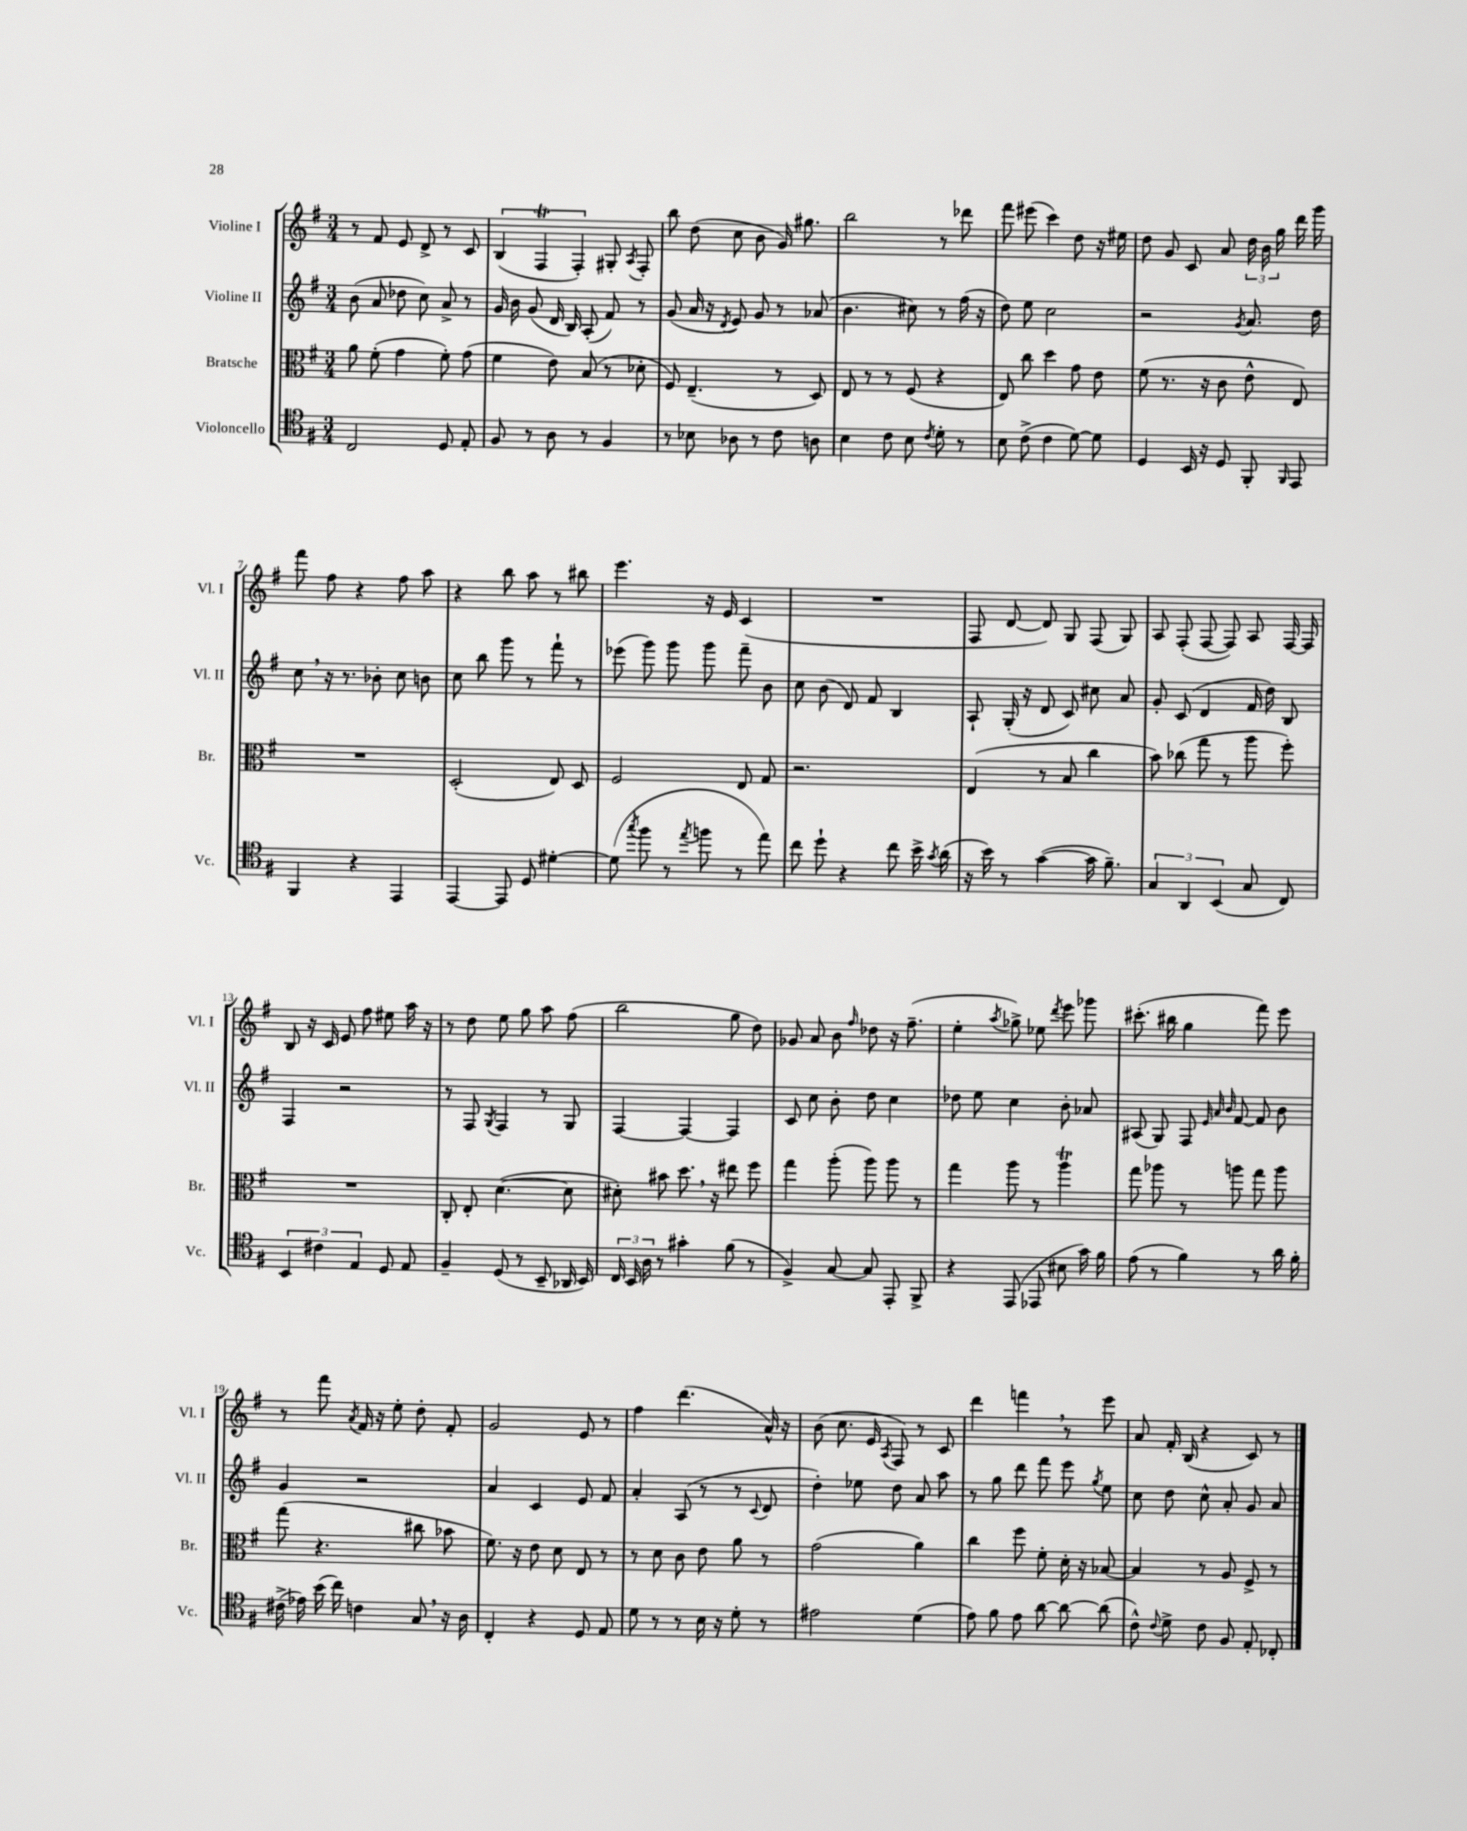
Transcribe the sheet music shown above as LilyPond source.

<<
\new StaffGroup <<
\new Staff = "s0" \with { instrumentName = "Violine I" shortInstrumentName = "Vl. I" } {
    \clef treble \key g \major \numericTimeSignature \time 3/4
    \autoBeamOff r8 fis'8 e'8 d'8-> r8 c'8 |
    \tuplet 3/2 { b4( fis4\trill fis4-.) } gis8-. \acciaccatura { a8 } fis8-. |
    b''8 d''8( c''8 b'8 g'16) gis''8. |
    b''2 r8 des'''8 |
    fis'''8 eis'''8( c'''4) d''8 r16 eis''16 |
    d''8 g'8 c'8 a'8 \tuplet 3/2 { d''16 b'16 g''16 } d'''16 g'''16 |
    fis'''8 fis''8 r4 fis''8 a''8 |
    r4 b''8 a''8 r8 bis''8 |
    e'''4. r16 e'16 c'4( |
    R2. |
    fis8 d'8~ d'8) g8 fis8( g8) |
    a8 fis8-.( fis8~ fis8) a8 fis16~ fis16 |
    b8 r16 c'16 e'8 fis''8 eis''8 a''16 r16 |
    r8 d''8 e''8 g''8 a''8 fis''8( |
    b''2 g''8 d''8) |
    ges'8 a'8 b'8 \grace { fis''16 } des''8 r16 fis''8.--( |
    e''4-. \acciaccatura { a''8 } ges''8->) ees''8 \acciaccatura { d'''8 } e'''8 ges'''8 |
    cis'''8.-.( bis''16 g''4 fis'''8) e'''8 |
    r8 fis'''8 \acciaccatura { a'8 } fis'16 r16 e''8-. d''8-. fis'8-. |
    g'2 e'8 r8 |
    fis''4 d'''4.( a'16-^) r16 |
    b'8( c''8. e'16 \acciaccatura { a8 } fis8) r8 c'8 |
    d'''4 f'''4 \breathe r8 e'''8 |
    a'8 fis'16-. b16( r4 c'8) r8 \bar "|." |
}
\new Staff = "s1" \with { instrumentName = "Violine II" shortInstrumentName = "Vl. II" } {
    \clef treble \key g \major \numericTimeSignature \time 3/4
    \autoBeamOff b'8( a'8 des''8 c''8) a'8-> r8 |
    g'16 b'16 g'8( d'16 b16) a8-.( fis'8) r8 |
    g'8( a'16 r16 \acciaccatura { d'8 } e'8) g'8 r8 aes'8( |
    b'4. cis''8) r8 fis''16( r16 |
    d''8) e''8 c''2 |
    r2 \acciaccatura { g'8 } a'8. d''16 |
    c''8 \breathe r16 r8. bes'8-. c''8 b'8 |
    c''8 b''8 g'''8 r8 fis'''8-! r8 |
    ees'''8( g'''8) g'''8 g'''8 fis'''8-- b'8 |
    c''8 b'8( d'8) fis'8 b4 |
    a8-! g16-.( r16 d'8 c'8) cis''8 a'8 |
    g'8-. c'8( d'4 fis'16 d''16) b8 |
    fis4 r2 |
    r8 fis8 \acciaccatura { g8 } fis4 r8 g8 |
    fis4~ fis4~ fis4 |
    c'8 c''8 b'8-. d''8 c''4 |
    des''8 e''8 c''4 b'8-. aes'8 |
    ais8( g8) fis8 \grace { e'32 a'32 b'32 } fis'8~ fis'8 b'8 |
    g'4 r2 |
    a'4 c'4 e'8 fis'8 |
    a'4-. a8( r8 r8 \appoggiatura { c'8 } d'8 |
    d''4-.) ees''8 d''8 a'8 a''8 |
    r8 g''8 d'''8 fis'''8 e'''8 \acciaccatura { g''8 } e''8 |
    c''8 d''8 c''8-^ a'8-. g'8 a'8 \bar "|." |
}
\new Staff = "s2" \with { instrumentName = "Bratsche" shortInstrumentName = "Br." } {
    \clef alto \key g \major \numericTimeSignature \time 3/4
    \autoBeamOff a'8 fis'8-.( g'4 fis'8-.) g'8( |
    fis'4 e'8) b8( r8 des'8-. |
    fis8) e4.--( r8 d8) |
    e8 r8 r8 fis8( r4 |
    e8) c''8 d''4 g'8 e'8 |
    fis'8( r8. r16 c'8 e'8-^ e8) |
    R2. |
    d2-.( e8) d8 |
    fis2 e8 g8 |
    r2. |
    e4( r8 b8 c''4 |
    b'8) ces''8( g''8 r8 a''8 fis''8-.) |
    R2. |
    c8-. e8-. d'4.~( d'8 |
    dis'8-.) bis'8 d''8. \breathe r16 eis''8 fis''8 |
    g''4 a''8-.( a''8) a''8 r8 |
    g''4 a''8 r8 a''4\trill |
    g''8 aes''8 r8 a''8 g''8 a''8 |
    g''8( r4. cis''8 bes'8 |
    fis'8.) r16 e'8 d'8 e8 r8 |
    r8 d'8 c'8 e'8 a'8 r8 |
    g'2( a'4) |
    c''4 fis''8 fis'8-. d'16-. r16 bes8~ |
    bes4 r8 a8 fis8-> r8 \bar "|." |
}
\new Staff = "s3" \with { instrumentName = "Violoncello" shortInstrumentName = "Vc." } {
    \clef tenor \key g \major \numericTimeSignature \time 3/4
    \autoBeamOff c2 d8 e8-. |
    fis8 r8 a8 r8 fis4 |
    r8 bes8 aes8 r8 c'8 a8 |
    b4 c'8 b8 \acciaccatura { c'8 } d'8-. r8 |
    b8 c'8->( c'4 d'8~) d'8 |
    d4 b,16 r16 d8 fis,8-. \grace { fis,16 } e,8 |
    fis,4 r4 e,4 |
    e,4~ e,8 d8 dis'4~-. |
    dis'8( \acciaccatura { g''8 } fis''8 r8 \acciaccatura { e''8 } f''8 r8 e''8) |
    c''8 d''8-! r4 c''8 b'16-> \acciaccatura { g'8 } a'16( |
    r16 b'16) r8 g'4~( g'16 fis'8.--) |
    \tuplet 3/2 { g4 a,4 b,4( } g8 c8) |
    \tuplet 3/2 { b,4 cis'4 e4 } d8 e8 |
    fis4-- d8( r8 b,8-- aes,16 b,16) |
    \tuplet 3/2 { c16 b,16 a16 } r8 gis'4-. fis'8( r8 |
    fis4->) g8~ g8 e,8-. fis,8-> |
    r4 e,8( ees,8 bis8 g'16) fis'16 |
    e'8( r8 fis'4) r8 a'16 fis'16-. |
    cis'16->( ees'16) b'16( c''16) c'4 g8 \breathe r16 a16 |
    c4-. r4 d8 e8 |
    d'8 r8 r8 b16 r16 d'8-. r8 |
    eis'2 d'4( |
    e'8) fis'8 e'8 a'8~ a'8~ a'8( |
    c'8-^) \appoggiatura { c'8 } d'8-> c'8 fis8 e8-. ces8-. \bar "|." |
}
>>
>>
